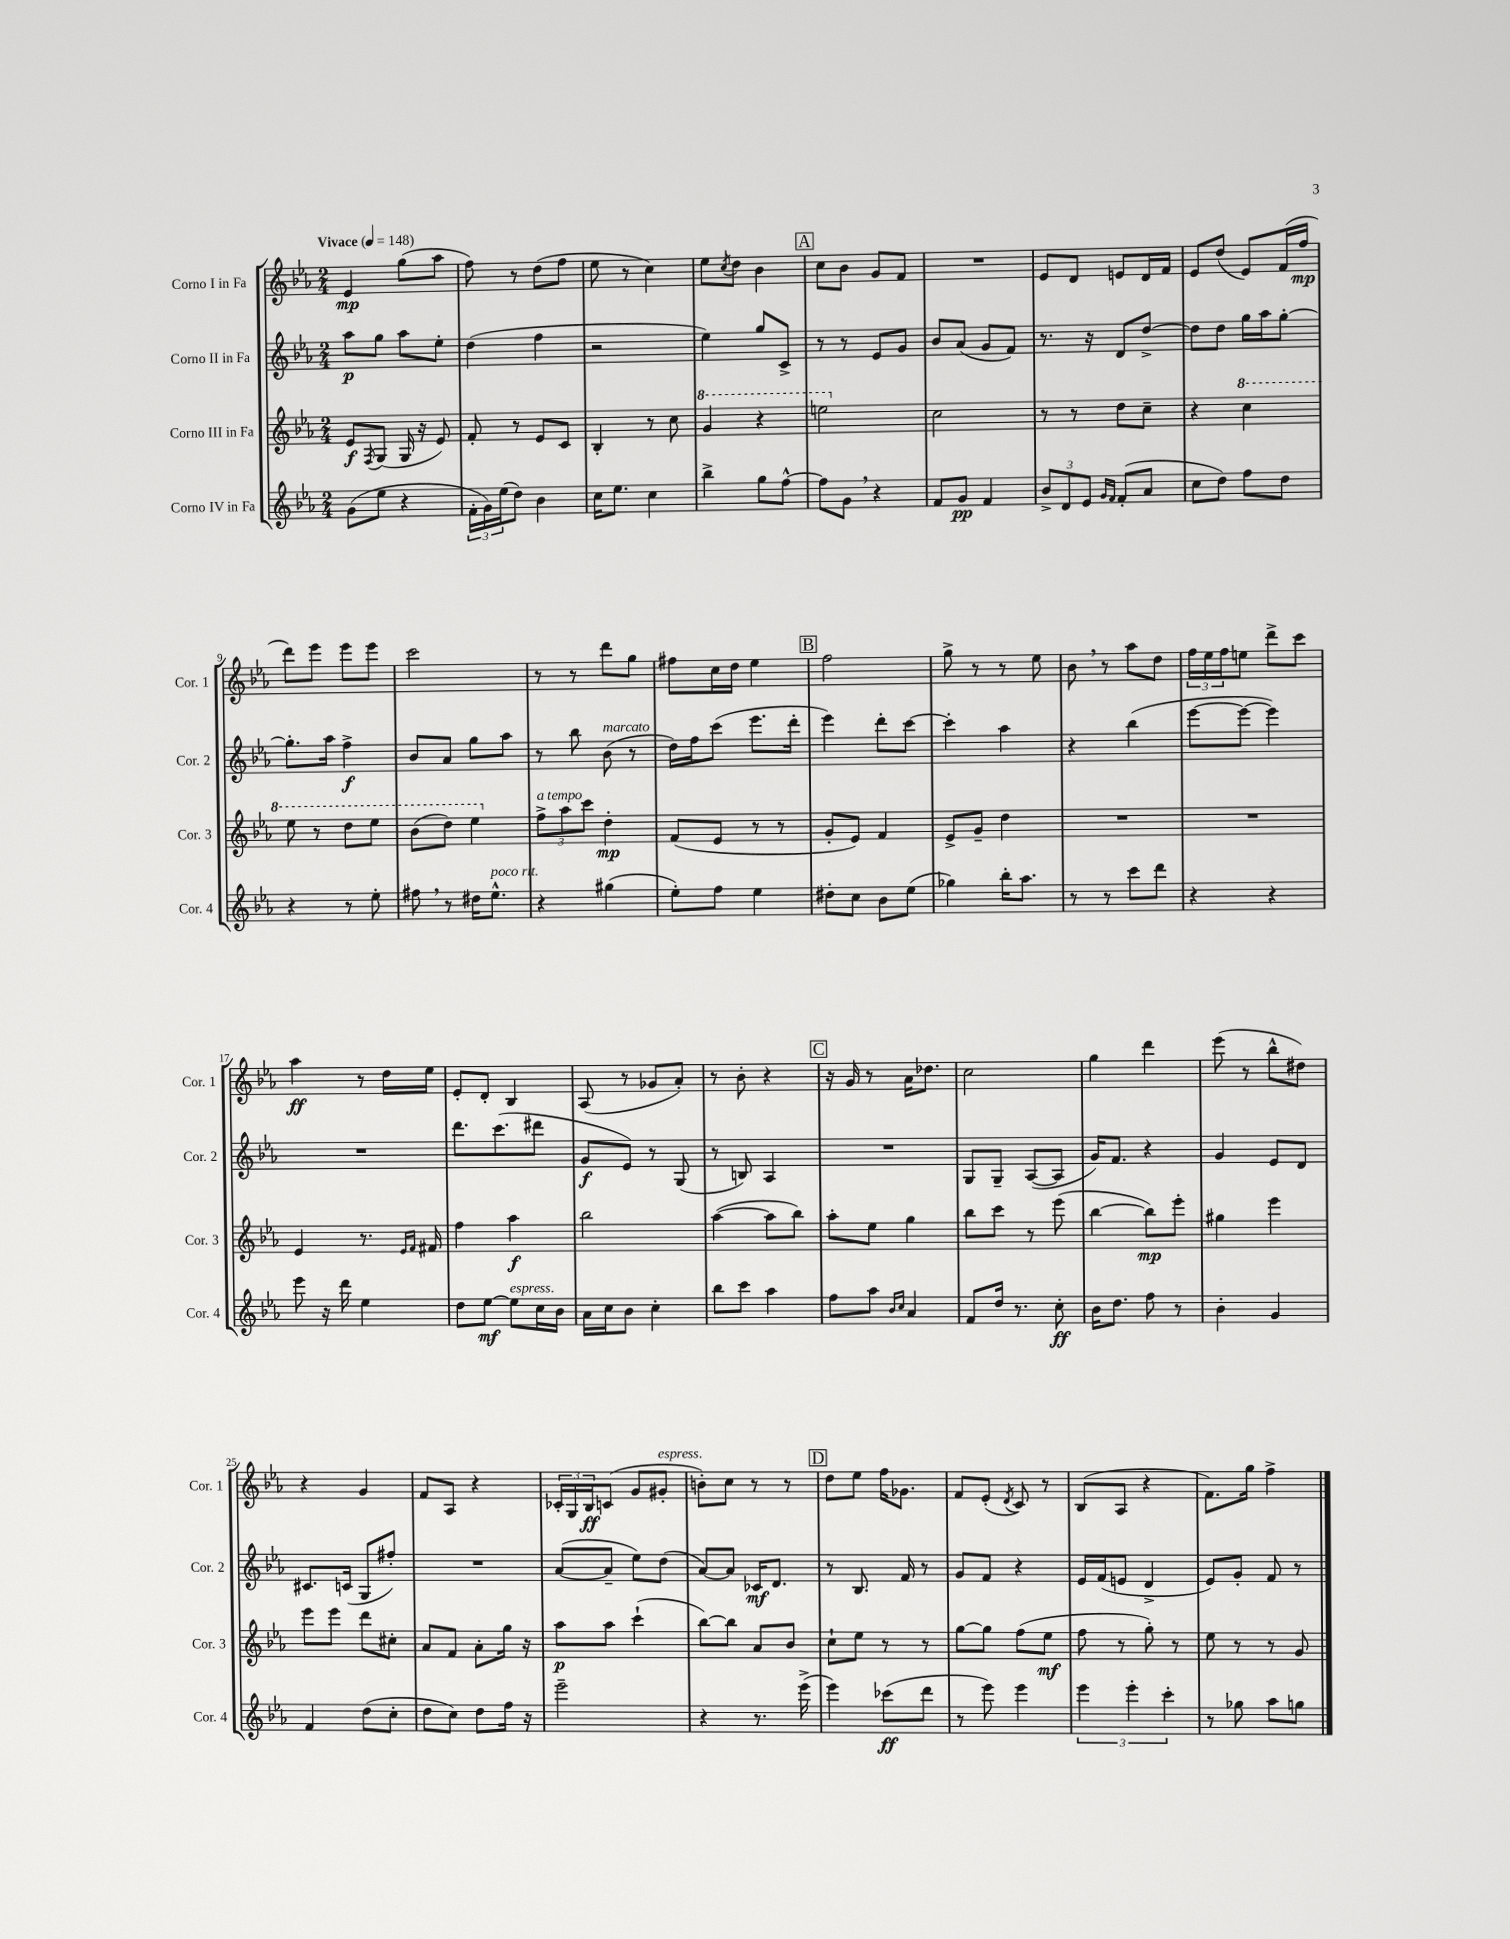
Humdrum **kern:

**kern	**kern	**kern	**kern
*staff4	*staff3	*staff2	*staff1
*clefG2	*clefG2	*clefG2	*clefG2
*k[b-e-a-]	*k[b-e-a-]	*k[b-e-a-]	*k[b-e-a-]
*M2/4	*M2/4	*M2/4	*M2/4
*MM148	*MM148	*MM148	*MM148
(8g	8e-	8aa-	4e-
.	8qF	.	.
8ee-	(8G	8gg	.
4r	16G	8aa-	(8gg
.	16r	.	.
.	8e-)	8ee-'	8aa-
=	=	=	=
24f'	8f'	(4dd	8ff)
24g)	.	.	.
(24ee-	.	.	.
8dd)	8r	.	8r
4b-	8e-	4ff	(8dd
.	8c	.	8ff
=	=	=	=
16cc	4B-'	2r	8ee-
8.ee-	.	.	.
.	.	.	8r
4cc	8r	.	4cc)
.	8cc	.	.
=	=	=	=
4bb-^	4gg	4ee-)	8ee-
.	.	.	8qcc
.	.	.	8dd
8gg	4r	8gg	4b-
[8ff^^	.	8c^	.
=	=	=	=
8ff]	2eee	8r	8cc
8g	.	8r	8b-
4r	.	8e-	8g
.	.	8g	8f
=	=	=	=
8f	2cc	8b-	2r
8g	.	(8a-	.
4f	.	8g	.
.	.	8f)	.
=	=	=	=
12b-^	8r	8.r	8e-
12d	.	.	.
.	8r	.	8d
12e-	.	.	.
.	.	16r	.
16qqg	.	.	.
16qqf	.	.	.
(8f'	8dd	8d	8e
8a-	8cc~	[8dd^	16d
.	.	.	16f
=	=	=	=
8cc	4r	8dd]	8e-
8dd)	.	8dd	(8dd
8ff	4ccc	16gg	8e-)
.	.	16aa-	.
8dd	.	[8gg'	(16f
.	.	.	16ff
=	=	=	=
4r	8eee-	8.gg']	8ddd)
.	8r	.	8eee-
.	.	16aa-	.
8r	8ddd	4ff^	8eee-
8ee-'	8eee-	.	8eee-
=	=	=	=
8ff#	(8bb-	8b-	2ccc
8r	8ddd)	8a-	.
16dd#	4eee-	8gg	.
8.ee-^^	.	.	.
.	.	8aa-	.
=	=	=	=
4r	12ff^	8r	8r
.	12aa-	.	.
.	.	8bb-	8r
.	12ccc	.	.
(4gg#	4dd'	(8b-	8ddd
.	.	8r	8gg
=	=	=	=
8ee-')	(8f	16dd)	8ff#
.	.	16ff	.
8ff	8e-	(8ccc	16cc
.	.	.	16dd
4ee-	8r	8.eee-	4ee-
.	8r	.	.
.	.	16ddd'	.
=	=	=	=
8dd#'	8g'	4eee-)	2ff
8cc	8e-)	.	.
8b-	4f	8ddd'	.
(8ee-	.	[8ccc	.
=	=	=	=
4gg-)	8e-^	4ccc']	8gg^
.	8g~	.	8r
16bb-'	4dd	4aa-	8r
8.aa-	.	.	.
.	.	.	8ee-
=	=	=	=
8r	2r	4r	8b-
8r	.	.	8r
8ccc	.	(4bb-	8aa-
8ddd	.	.	8dd
=	=	=	=
4r	2r	[8eee-	24ff
.	.	.	24ee-
.	.	.	24ff
.	.	8eee-_	8ee
4r	.	4eee-])	8ddd^
.	.	.	8ccc
=	=	=	=
8eee-	4e-	2r	4aa-
16r	.	.	.
16ddd	.	.	.
4ee-	8.r	.	8r
.	.	.	16dd
.	16qqe-	.	.
.	16qqf	.	.
.	16f#	.	16ee-
=	=	=	=
8dd	4ff	8.ddd	8e-'
[8ee-	.	.	8d'
.	.	(8.ccc	.
8ee-]	4aa-	.	4B-
16cc	.	8ddd#	.
16b-	.	.	.
=	=	=	=
16a-	2bb-	8g	(8A-
16cc	.	.	.
8b-	.	8e-)	8r
4cc'	.	8r	8g-
.	.	(8G	8a-')
=	=	=	=
8bb-	([4aa-	8r	8r
8ccc	.	8B)	8b-'
4aa-	8aa-]	4A-	4r
.	8bb-)	.	.
=	=	=	=
8ff	8aa-'	2r	16r
.	.	.	16g
8aa-	8ee-	.	8r
16qqb-	.	.	.
16qqcc	.	.	.
4a-	4gg	.	16a-
.	.	.	8.dd-
=	=	=	=
8f	8bb-	8G	2cc
16dd	8ccc	8G~	.
8.r	.	.	.
.	8r	([8A-	.
8cc'	(8eee-	8A-]	.
=	=	=	=
16b-	[4bb-	16g)	4gg
8.dd	.	8.f	.
8ff	8bb-])	4r	4ddd
8r	8eee-'	.	.
=	=	=	=
4b-'	4gg#	4g	(8eee-
.	.	.	8r
4g	4eee-	8e-	8bb-^^
.	.	8d	8dd#)
=	=	=	=
4f	8eee-	8.c#	4r
.	8eee-	.	.
.	.	(16c	.
(8dd	8ddd	8G	4g
8cc'	8cc#'	8ff#')	.
=	=	=	=
8dd	8a-	2r	8f
8cc)	8f	.	8A-
8dd	8a-'	.	4r
16ff	16gg	.	.
16r	16r	.	.
=	=	=	=
2eee-~	8aa-	([8a-	24c-'
.	.	.	24G
.	.	.	24B-
.	8aa-	8a-~]	(8c
.	(4ccc`	8ee-)	8g
.	.	(8dd	8g#'
=	=	=	=
4r	[8bb-)	[8a-)	8b')
.	8bb-]	8a-]	8cc
8.r	8a-	16c-	8r
.	.	8.d	.
.	8b-	.	8r
(16eee-^	.	.	.
=	=	=	=
4eee-)	8cc`	8r	8dd
.	8ee-	8.B-	8ee-
(8ccc-	8r	.	16ff
.	.	16f	8.g-
8ddd	8r	8r	.
=	=	=	=
8r	[8gg	8g	8f
8eee-)	8gg]	8f	(8e-'
.	.	.	8qd
4eee-	(8ff	4r	8c)
.	8ee-	.	8r
=	=	=	=
6eee-	8ff	16e-	(8B-
.	.	(16f	.
.	8r	8e	8A-
6eee-'	.	.	.
.	8gg')	4d^	4r
6ccc'	.	.	.
.	8r	.	.
=	=	=	=
8r	8ee-	8e-)	8.f)
8gg-	8r	8g'	.
.	.	.	16gg
8aa-	8r	8f	4ff^
8gg	8g	8r	.
==	==	==	==
*-	*-	*-	*-
